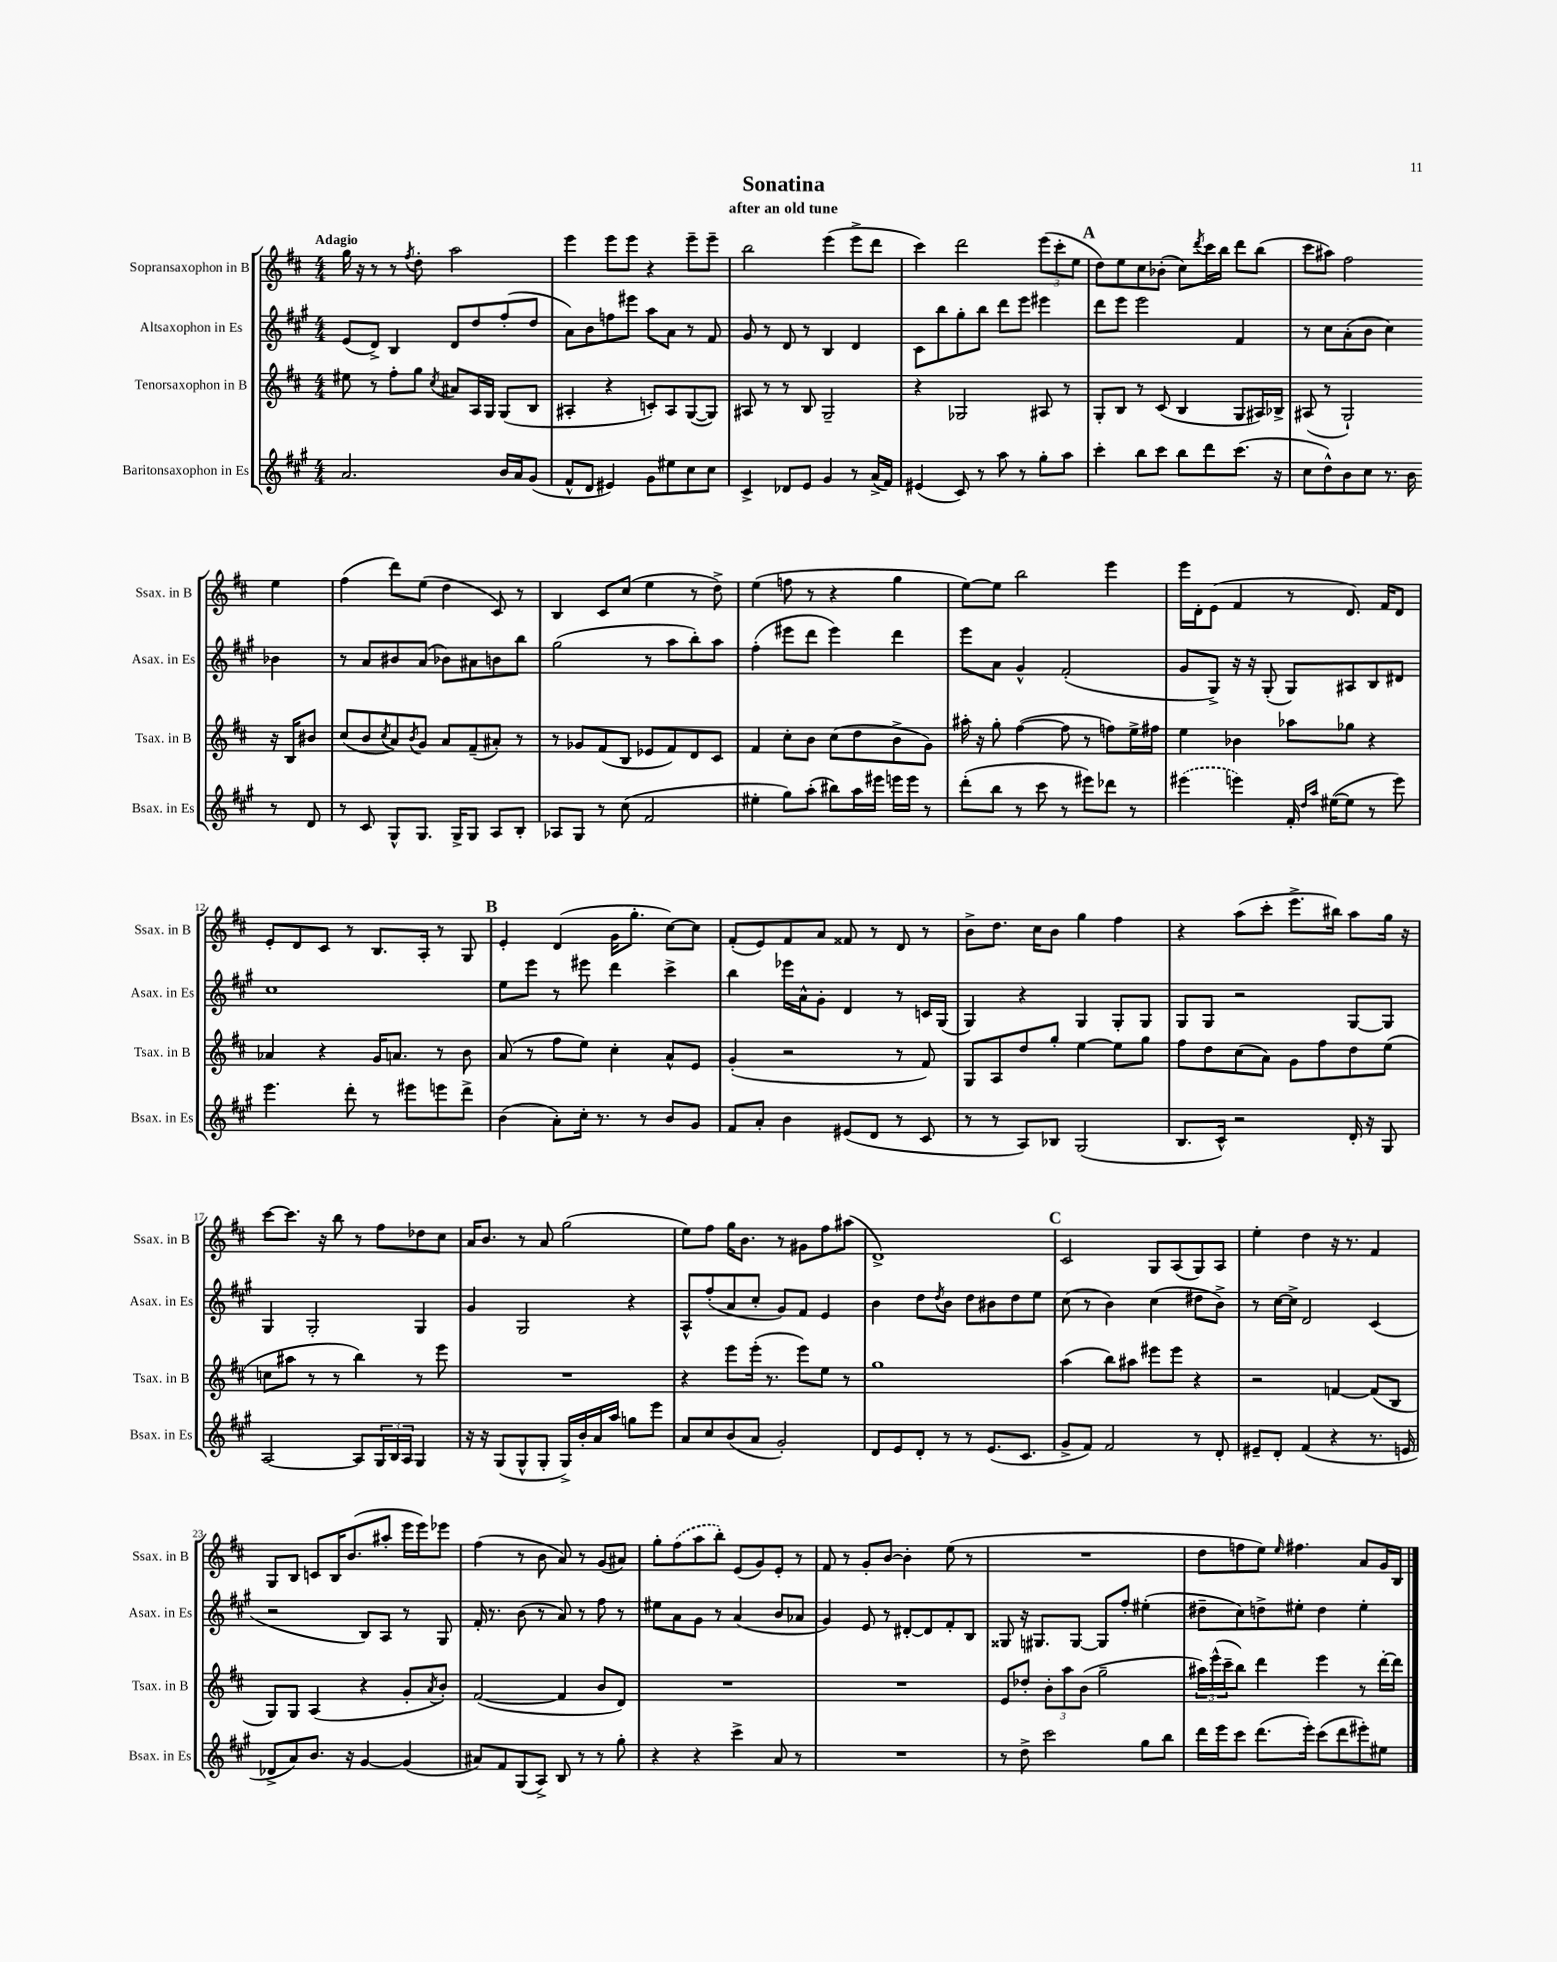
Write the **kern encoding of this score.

**kern	**kern	**kern	**kern
*staff4	*staff3	*staff2	*staff1
*clefG2	*clefG2	*clefG2	*clefG2
*k[f#c#g#]	*k[f#c#]	*k[f#c#g#]	*k[f#c#]
*M4/4	*M4/4	*M4/4	*M4/4
2.a	8ee#	(8e	16gg
.	.	.	16r
.	8r	8d^)	8r
.	8ff#'	4B	8r
.	.	.	8qff#
.	8gg	.	8dd'
.	8qcc#	.	.
.	8a#	8d	2aa
.	16A	8dd	.
.	16G	.	.
16b	(8G	(8ff#'	.
16a	.	.	.
(8g#	8B	8dd	.
=	=	=	=
8f#^^	4A#'	8a)	4eee
8d	.	8b	.
4e#)	4r	8ff	8eee
.	.	8eee#	8eee
8g#	8c')	8aa	4r
8ee#	8A#	8a	.
8cc#	([8G	8r	8eee~
8cc#	8G])	8f#	8eee~
=	=	=	=
4c#^	8A#	8g#	2bb
.	8r	8r	.
8d-	8r	8d	.
8e	8B	8r	.
4g#	2G~	4B	(4eee
8r	.	4d	8eee^
(16a^	.	.	8ddd
16f#)	.	.	.
=	=	=	=
(4e#	4r	8c#	4ccc#)
.	.	8bb	.
8c#)	2G-	8gg#'	2ddd
8r	.	8bb	.
8aa	.	8ddd	.
8r	.	8eee	.
8gg#'	8A#	4eee#	(12eee
.	.	.	12ccc#'
8aa	8r	.	.
.	.	.	12ee
=	=	=	=
4ccc#'	8G'	8ddd	8dd)
.	8B	8eee	8ee
8bb	8r	2eee	8cc#
8ccc#	(8c#	.	(8b-'
8bb	4B	.	8cc#)
.	.	.	8qddd
8ddd	.	.	16ccc#
.	.	.	16bb
(8.ccc#	8G	4f#	8ddd
.	16A#)	.	(8bb
16r	16B-^	.	.
=	=	=	=
8cc#	(8A#	8r	8ccc#
8dd^^)	8r	8cc#	8aa#)
8b	2G`)	(8a'	2ff#
8cc#	.	8b	.
8.r	.	4cc#)	.
16b	.	.	.
8r	16r	4b-	4ee
.	16B	.	.
8d	8b#	.	.
=	=	=	=
8r	(8cc#	8r	(4ff#
8c#	8b	8a	.
.	8qcc#	.	.
8G#^^	8a)	8b#	8ddd)
.	8qb	.	.
8.G#	8g	(8a	(8ee
.	8a	8b-)	4dd
16G#^	.	.	.
8G#	(8f#~	8a#	.
8A	8a#')	8b	8c#)
8B'	8r	8bb	8r
=	=	=	=
8A-	8r	(2gg#	4B
8G#	8g-	.	.
8r	(8f#	.	8c#
(8cc#	8B	.	(8cc#
2f#	8e-	8r	4ee
.	8f#)	8aa	.
.	8d	8bb')	8r
.	8c#	8aa	8dd^)
=	=	=	=
4ee#'	4f#	(4ff#'	(4ee
8gg#)	8cc#'	8eee#	8ff
(8aa'	8b	8ddd	8r
8bb#)	(8cc#	4eee#)	4r
16aa	8dd	.	.
16eee#	.	.	.
16eee	8b^	4ddd	4gg
16eee	.	.	.
8r	8g)	.	.
=	=	=	=
(8ddd'	16aa#'	8eee	[8ee)
.	16r	.	.
8bb	8gg'	8a	8ee]
8r	([4ff#	4g#^^	2bb
8ccc#	.	.	.
8r	8ff#]	(2f#'	.
8eee#)	8r	.	.
8ddd-	8ff)	.	4eee
8r	16ee^	.	.
.	16ff#	.	.
=	=	=	=
(4eee#	4ee	8g#	16eee
.	.	.	16d'
.	.	8G#^)	(8e
4eee)	4b-	16r	4f#
.	.	16r	.
.	.	(8G#'	.
16f#'	8aa-	8G#)	8r
16qqdd	.	.	.
16qqaa	.	.	.
([16ee#	.	.	.
8ee#]	8gg-	8A#	8.d)
8r	4r	8B	.
.	.	.	16f#
8eee)	.	8d#	8d
=	=	=	=
4.eee	4a-	1cc#	8e'
.	.	.	8d
.	4r	.	8c#
8ddd'	.	.	8r
8r	16g	.	8.B
.	8.a	.	.
8eee#	.	.	.
.	.	.	16A'
8eee	8r	.	8r
8ddd^	8b	.	8G
=	=	=	=
(4b	(8a	8ee	4e'
.	8r	8eee	.
8a')	8ff#	8r	(4d
16cc#'	8ee)	8eee#	.
8.r	.	.	.
.	4cc#'	4ddd	16g
.	.	.	8.gg'
8r	.	.	.
8b	8a^^	4ccc#^	[8cc#)
8g#	8e	.	8cc#]
=	=	=	=
8f#	(4g'	4bb	(8f#'
8a'	.	.	8e)
4b	2r	16eee-	8f#
.	.	16a^^	.
.	.	8g#'	8a
(8e#	.	4d	8f##
8d	.	.	8r
8r	8r	8r	8d
8c#	8f#)	16c	8r
.	.	(16G#	.
=	=	=	=
8r	8G	4G#)	8b^
8r	8A	.	8.dd
8A)	8dd	4r	.
.	.	.	16cc#
8B-	8gg'	.	8b
(2G#	[4ee	4G#	4gg
.	8ee]	8G#'	4ff#
.	8gg	8G#	.
=	=	=	=
8.B	8ff#	8G#	4r
.	8dd	8G#	.
16c#^^)	.	.	.
2r	(8cc#	2r	(8aa
.	8a)	.	8ccc#'
.	8g	.	8.eee^
.	8ff#	.	.
.	.	.	16bb#)
16d'	8dd	[8G#	8aa
16r	.	.	.
8G#	(8ee	8G#]	16gg
.	.	.	16r
=	=	=	=
[2A	8cc	4G#	[8ccc#
.	8aa#	.	8.ccc#]
.	8r	2G#'	.
.	.	.	16r
.	8r	.	8bb
8A]	4bb)	.	8r
24G#	.	.	8ff#
24B	.	.	.
24A	.	.	.
4G#	8r	4G#	8dd-
.	8eee	.	8cc#
=	=	=	=
16r	1r	4g#	16a
16r	.	.	8.b
(8G#	.	.	.
8G#^^	.	2G#	8r
8G#'	.	.	8a
16G#^)	.	.	(2gg
16b'	.	.	.
16a	.	.	.
16aa	.	.	.
8gg	.	4r	.
8eee	.	.	.
=	=	=	=
8a	4r	8A^^	8ee)
8cc#	.	(8ff#'	8ff#
(8b	8eee	8a	16gg
.	.	.	8.b
8a	(16eee'	8cc#'	.
.	8.r	.	.
2g#')	.	8g#)	8r
.	8eee)	8f#	8g#
.	8ee	4e	8ff#
.	8r	.	(8aa#
=	=	=	=
8d	1gg	4b	1d^)
8e	.	.	.
8d'	.	8dd	.
.	.	8qdd	.
8r	.	8b	.
8r	.	8dd	.
(8.e	.	8b#	.
.	.	8dd	.
8.c#	.	.	.
.	.	8ee	.
=	=	=	=
8g#^	(4aa	(8cc#	2c#
8f#)	.	8r	.
2f#	8bb)	4b)	.
.	8aa#	.	.
.	8eee#	(4cc#	8G
.	8eee#	.	(8A
8r	4r	8dd#	8G)
8d'	.	8b^)	8A
=	=	=	=
8e#~	2r	8r	4ee'
8d'	.	[16cc#	.
.	.	16cc#^]	.
(4f#	.	2d	4dd
4r	[4f	.	16r
.	.	.	8.r
8.r	(8f]	(4c#	4f#
.	8B	.	.
16e	.	.	.
=	=	=	=
8d-^	8G)	2r	8G
8a)	8G	.	8B
8.b	(4A	.	8c
.	.	.	16B
16r	.	.	(8.b
[4g#	4r	8B)	.
.	.	8A	8aa#'
(4g#]	8g'	8r	16eee
.	.	.	16eee)
.	8qa	.	.
.	8b')	8G#	8eee-
=	=	=	=
8a#)	([2f#	16f#'	(4ff#
.	.	8.r	.
8f#	.	.	.
(8G#	.	(8b	8r
8A^)	.	8r	8b
8B	4f#]	8a)	8a)
8r	.	8r	8r
8r	8b	8ff#	(8g
8gg#'	8d)	8r	8a#)
=	=	=	=
4r	1r	8ee#	8gg'
.	.	8a	(8ff#
4r	.	8g#	8aa
.	.	8r	8bb')
4ccc#^	.	(4a	(8e
.	.	.	8g)
8a	.	8b	8e'
8r	.	8a-	8r
=	=	=	=
1r	1r	4g#)	8f#
.	.	.	8r
.	.	8e	8g'
.	.	8r	[8b
.	.	[8d#'	4b']
.	.	8d#]	.
.	.	8f#'	(8ee
.	.	8B	8r
=	=	=	=
8r	8e	8G##	1r
8dd^	8dd-'	16r	.
.	.	8.G#	.
2ccc#	12b'	.	.
.	12aa	.	.
.	.	[8G#	.
.	(12b	.	.
.	2gg~	8G#]	.
.	.	8ff#'	.
8gg#	.	(4ee#'	.
8bb	.	.	.
=	=	=	=
16ddd	24aa#)	8dd#~	8dd
.	(24eee^^	.	.
16eee	.	.	.
.	24ccc#~	.	.
8ccc#	8bb)	8cc#)	8ff
(8.ddd	4ddd	8dd^	8ee)
.	.	.	16qqee
.	.	8ee#'	4.ff#
16eee')	.	.	.
(8ccc#	4eee	4dd	.
8ddd	.	.	.
8eee#')	8r	4ee#'	8a
8ee#	[16ddd'	.	16g
.	16ddd]	.	16B
==	==	==	==
*-	*-	*-	*-
